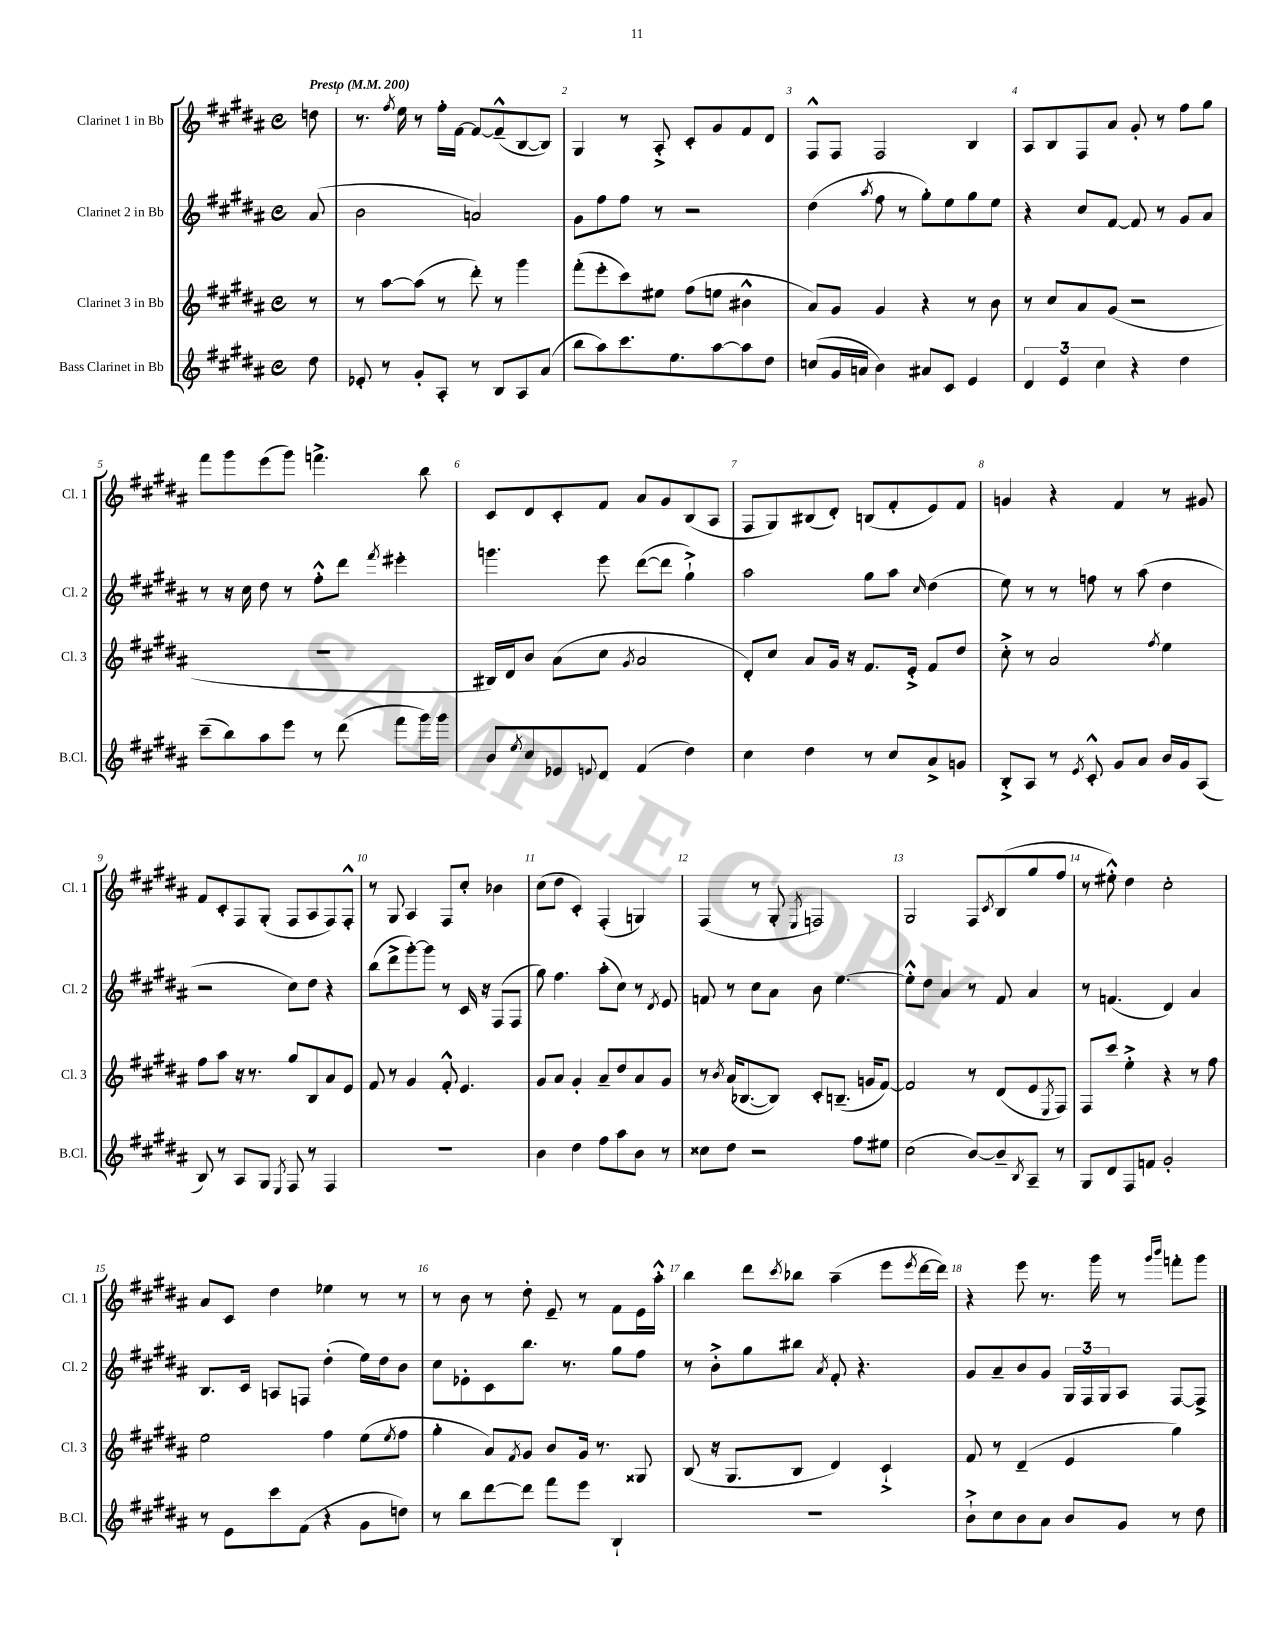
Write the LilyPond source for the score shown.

<<
\new StaffGroup <<
\new Staff = "s0" \with { instrumentName = "Clarinet 1 in Bb" shortInstrumentName = "Cl. 1" } {
    \clef treble \key b \major \defaultTimeSignature \time 4/4 \partial 8 \tempo "Presto" 4 = 200
    d''8 |
    r8. \acciaccatura { fis''8 } e''16 r8 fis''16-. fis'16~ fis'8~ fis'8---^( b8~ b8) |
    gis4 r8 ais8-.-> cis'8-. gis'8 fis'8 dis'8 |
    fis8-^ fis8 fis2 b4 |
    ais8 b8 fis8 ais'8 gis'8-. r8 fis''8 gis''8 |
    fis'''8 gis'''8 e'''8( gis'''8) f'''4.-> b''8 |
    cis'8 dis'8 cis'8-. fis'8 ais'8 gis'8 b8( ais8 |
    fis8 gis8) bis8( dis'8-.) b8( fis'8-. e'8) fis'8 |
    g'4 r4 fis'4 r8 gis'8 |
    fis'8 cis'8-. fis8 gis8-.( fis8 ais8 fis8) fis8-.-^ |
    r8 gis8 ais4 fis8 cis''8-. bes'4 |
    cis''8( dis''8 cis'4-.) fis4-.( g4) |
    fis4( r8 gis8-. \acciaccatura { e8 } f2) |
    gis2 fis8 \acciaccatura { cis'8 } b8( gis''8 fis''8 |
    r8 eis''8-.-^) dis''4 cis''2-. |
    ais'8 cis'8 dis''4 ees''4 r8 r8 |
    r8 b'8 r8 dis''8-. e'8-- r8 fis'8 e'16 ais''16-.-^ |
    b''4 dis'''8 \acciaccatura { cis'''8 } bes''8 ais''4--( e'''8 \acciaccatura { e'''8 } dis'''16~ dis'''16) |
    r4 e'''8 r8. gis'''16 r8 \grace { gis'''16 b'''16 } f'''8-. gis'''8 \bar "|." |
}
\new Staff = "s1" \with { instrumentName = "Clarinet 2 in Bb" shortInstrumentName = "Cl. 2" } {
    \clef treble \key b \major \defaultTimeSignature \time 4/4 \partial 8
    ais'8( |
    b'2 a'2) |
    gis'8 fis''8 fis''8 r8 r2 |
    dis''4( \acciaccatura { ais''8 } fis''8 r8 gis''8-.) e''8 gis''8 e''8 |
    r4 cis''8 fis'8~ fis'8 r8 gis'8 ais'8 |
    r8 r16 cis''16 dis''8 r8 fis''8-.-^ dis'''8 \acciaccatura { fis'''8 } eis'''4-. |
    g'''4. e'''8 dis'''8~( dis'''8 gis''4-!->) |
    ais''2 gis''8 ais''8 \grace { cis''16 } dis''4( |
    e''8) r8 r8 f''8 r8 ais''8( dis''4 |
    r2 cis''8) dis''8 r4 |
    b''8( dis'''8-> gis'''8~-.) gis'''8 r8 cis'16 r16 fis8( fis8 |
    gis''8) fis''4. ais''8-.( cis''8) r8 \acciaccatura { dis'8 } e'8 |
    f'8 r8 cis''8 ais'8 b'8 e''4.~ |
    e''8-.-^ dis''8 ais'4 r8 fis'8 ais'4 |
    r8 f'4.( dis'4) ais'4 |
    b8. cis'16 a8 f8 dis''4-.( e''16) dis''16 b'8 |
    cis''8 ees'8-. cis'8 b''8. r8. gis''8 fis''8 |
    r8 b'8-.-> gis''8 bis''8 \acciaccatura { ais'8 } fis'8-. r4. |
    gis'8 ais'8-- b'8 gis'8 \tuplet 3/2 { gis16 fis16 gis16 } ais8 fis8~ fis8-> \bar "|." |
}
\new Staff = "s2" \with { instrumentName = "Clarinet 3 in Bb" shortInstrumentName = "Cl. 3" } {
    \clef treble \key b \major \defaultTimeSignature \time 4/4 \partial 8
    r8 |
    r8 ais''8~ ais''8( r8 dis'''8-.) r8 gis'''4 |
    fis'''8-.( e'''8-. cis'''8) eis''8 fis''8( e''8 bis'4-^ |
    ais'8) gis'8 gis'4 r4 r8 b'8 |
    r8 cis''8 ais'8 gis'8( r2 |
    R1 |
    bis16) dis'16 b'8 ais'8( cis''8 \acciaccatura { gis'8 } ais'2 |
    dis'8-.) cis''8 ais'8 gis'16 r16 fis'8. e'16-.-> fis'8 dis''8 |
    cis''8-.-> r8 ais'2 \acciaccatura { fis''8 } e''4 |
    fis''8 ais''8 r16 r8. gis''8 b8 ais'8 e'8 |
    fis'8 r8 gis'4 fis'8-.-^ e'4. |
    gis'8 ais'8 gis'4-. ais'8-- dis''8 ais'8 gis'8 |
    r8 \acciaccatura { b'8 } ais'16( bes8.~ bes8) cis'8-. b8.--( g'16 fis'8~) |
    fis'2 r8 dis'8( e'8 \acciaccatura { e8 } fis8) |
    fis8 cis'''8 e''4-.-> r4 r8 fis''8 |
    e''2 fis''4 e''8( \acciaccatura { e''8 } fis''8 |
    gis''4-. ais'8) \acciaccatura { fis'8 } gis'8 b'8 gis'16 r8. gisis8 |
    b8( r16 gis8. b8 dis'4) cis'4-!-> |
    fis'8 r8 dis'4--( e'4 gis''4) \bar "|." |
}
\new Staff = "s3" \with { instrumentName = "Bass Clarinet in Bb" shortInstrumentName = "B.Cl." } {
    \clef treble \key b \major \defaultTimeSignature \time 4/4 \partial 8
    dis''8 |
    ees'8-. r8 gis'8-. ais8-. r8 b8 ais8 ais'8( |
    b''8 ais''8) cis'''8. e''8. ais''8~ ais''8 dis''8 |
    c''8( gis'16 a'16 b'4) ais'8 cis'8 e'4 |
    \tuplet 3/2 { dis'4 e'4 cis''4 } r4 dis''4 |
    cis'''8--( b''8) ais''8 e'''8 r8 dis'''8( fis'''8 gis'''16) gis'''16 |
    b'8 \acciaccatura { e''8 } cis''8 ees'8 \appoggiatura { e'8 } dis'8 fis'4( dis''4) |
    cis''4 dis''4 r8 cis''8 ais'8-> g'8 |
    b8-.-> ais8 r8 \acciaccatura { e'8 } cis'8-.-^ gis'8 ais'8 b'16 gis'16 ais8( |
    b8) r8 ais8 gis8 \acciaccatura { e8 } fis8 r8 fis4 |
    R1 |
    b'4 dis''4 fis''8 ais''8 b'8 r8 |
    cisis''8 dis''8 r2 fis''8 eis''8 |
    cis''2( b'8~) b'8-- \acciaccatura { b8 } ais8-- r8 |
    gis8 dis'8 fis8 f'8 gis'2-. |
    r8 e'8 cis'''8 fis'8( r4 gis'8 d''8) |
    r8 b''8 dis'''8~ dis'''8 fis'''8 e'''8 b4-! |
    R1 |
    b'8-!-> cis''8 b'8 ais'8 b'8 gis'8 r8 dis''8 \bar "|." |
}
>>
>>
\layout { \context { \Score \override BarNumber.break-visibility = ##(#f #t #t) barNumberVisibility = #all-bar-numbers-visible } }
